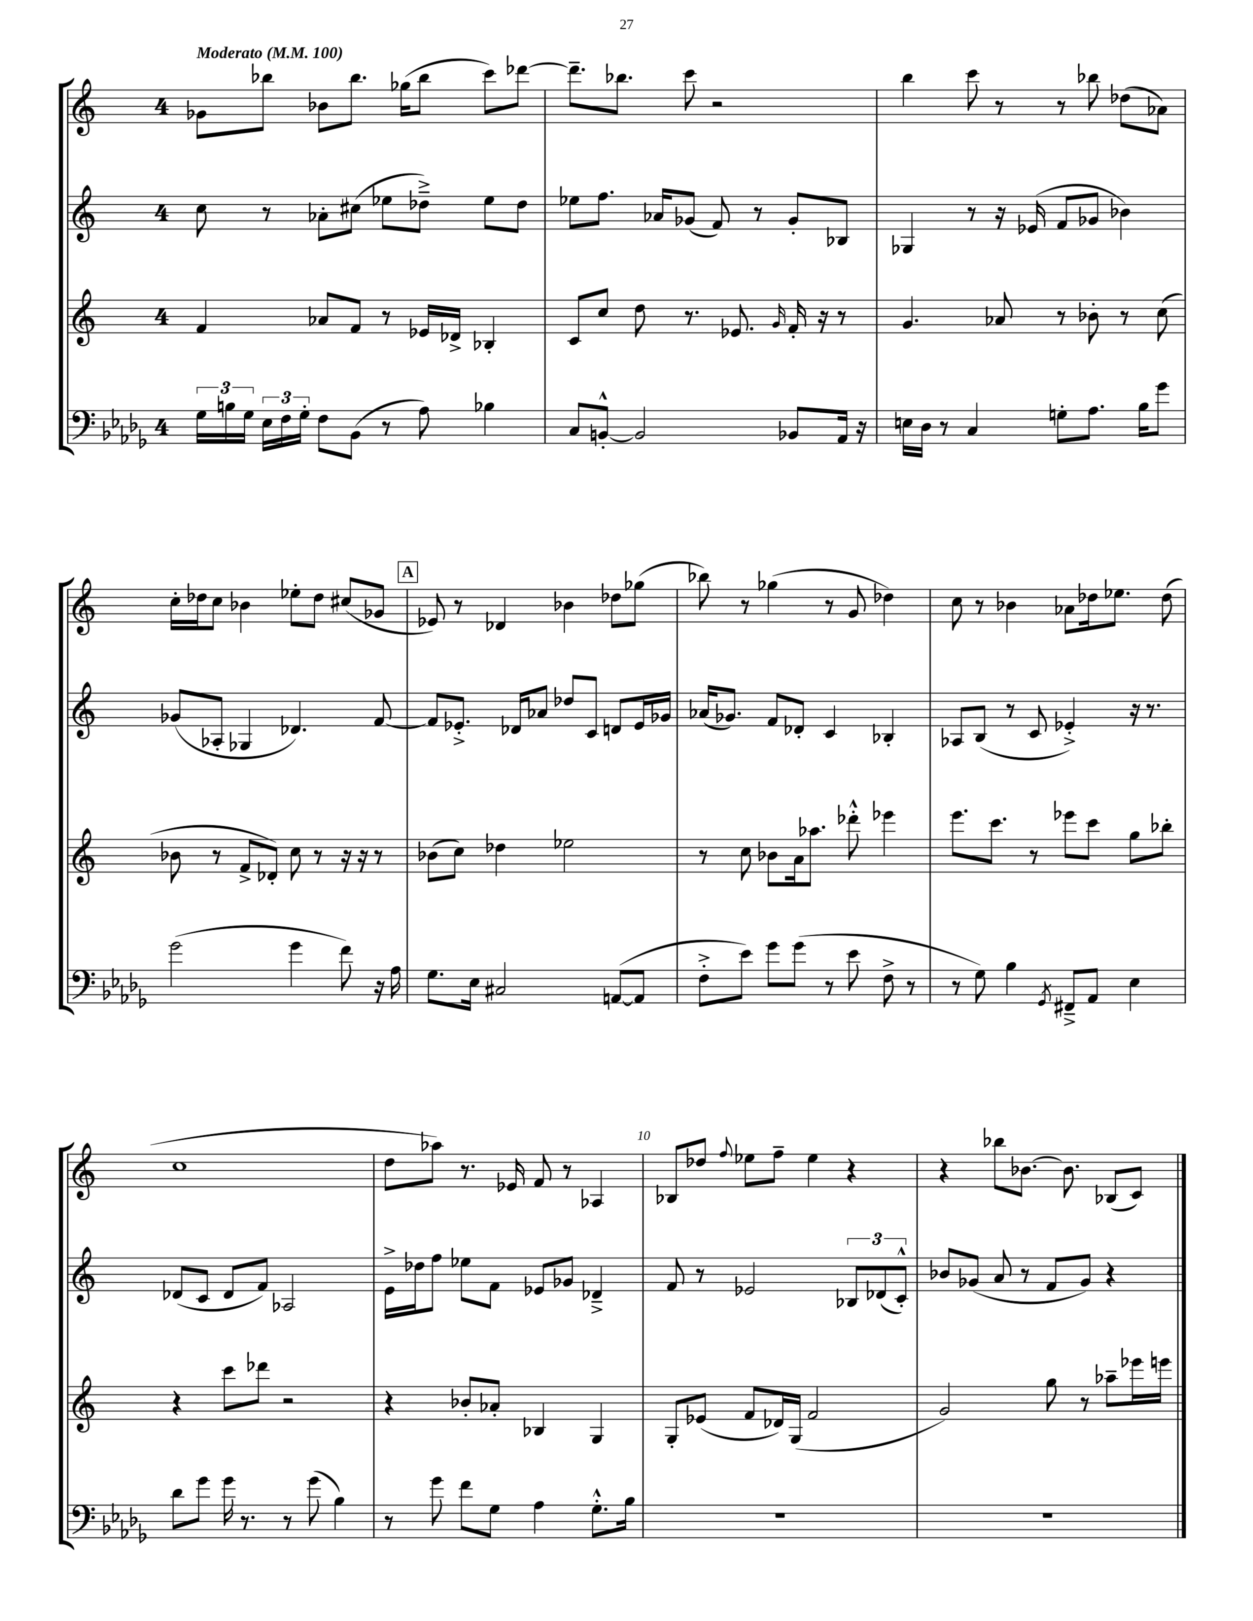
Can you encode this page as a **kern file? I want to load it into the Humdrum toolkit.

**kern	**kern	**kern	**kern
*part4	*part3	*part2	*part1
*staff4	*staff3	*staff2	*staff1
*clefF4	*clefG2	*clefG2	*clefG2
*k[b-e-a-d-g-]	*k[]	*k[]	*k[]
*M4/4	*M4/4	*M4/4	*M4/4
*MM100	*MM100	*MM100	*MM100
=1	=1	=1	=1
!	!	!	!LO:TX:a:B:t=Moderato
24G-\LL	4f/	8cc\	8g-X\L
24Bn\	.	.	.
24G-\JJ	.	.	.
24E-\LL	.	8r	8bb-X\J
24F\	.	.	.
24G-'\JJ	.	.	.
8F\L	8a-X/L	8a-X'\L	8b-X\L
(8BB-\J	8f/J	(8cc#X\J	8.bb-\J
8r	8r	8ee-X\L	.
.	.	.	(16gg-X\KL
8A-\)	16e-X/LL	8dd-X~^\J)	8bb-\J
.	16d-X^/JJ	.	.
4B-X\	4B-X'/	8ee-\L	8ccc\L)
.	.	8dd-\J	[8ddd-X\J
=2	=2	=2	=2
8C/L	8c/L	8ee-X\L	8.ddd-~\L]
[8BBn'^^/J	8cc/J	8.ff\J	.
.	.	.	8.bb-X\J
2BB/]	8dd\	.	.
.	.	16a-X/KL	.
.	8.r	(8g-X/J	8ccc\
.	.	8f/)	2r
.	8.e-X/	.	.
.	.	8r	.
.	16qqg/	.	.
8BB-X/L	16f'/	8g-'/L	.
.	16r	.	.
16AA-/Jk	8r	8B-X/J	.
16r	.	.	.
=3	=3	=3	=3
16En\LL	4.g/	4G-X/	4bb\
16D-\JJ	.	.	.
8r	.	.	.
4C/	.	8r	8ccc\
.	8a-X/	16r	8r
.	.	(16e-X/	.
8Gn'\L	8r	8f/L	8r
8.A-\J	8b-X'\	8g-X/J	8bb-X\
.	8r	4b-X\)	(8dd-X\L
16B-\KL	.	.	.
8g-\J	(8cc\	.	8a-X\J)
!!LO:LB:g=z
=4	=4	=4	=4
(2g-\	8b-X\	(8g-X/L	16cc'\LL
.	.	.	16dd-X\J
.	8r	8A-X'/J	8cc\J
.	8f^/L	4G-X/	4b-X\
.	8d-X'/J)	.	.
4g-\	8cc\	4.d-X/)	8ee-X'\L
.	8r	.	8dd-\J
8f\)	16r	.	(8cc#X/L
.	16r	.	.
16r	8r	[8f/	8g-X/J
16A-\	.	.	.
!!LO:REH:place=s1:t=A
=5	=5	=5	=5
8.G-\L	(8b-X\L	8f/L]	8e-X/)
.	8cc\J)	8.e-X'^/J	8r
16E-\Jk	.	.	.
2C#X/	4dd-X\	.	4d-X/
.	.	16d-X/KL	.
.	.	8a-X/J	.
.	2ee-X\	8dd-X/L	4b-X\
.	.	8c/J	.
([8AAn/L	.	8dn/L	8dd-X\L
8AA/J]	.	16e-/L	(8gg-X\J
.	.	16g-X/JJ	.
=6	=6	=6	=6
8F'^\L	8r	(16a-X/KL	8bb-X\)
.	.	8.g-X/J)	.
8e-\J)	8cc\	.	8r
8g-\L	8b-X\L	8f/L	(4gg-X\
(8g-\J	16a\k	8d-X'/J	.
.	8.aa-X\J	.	.
8r	.	4c/	8r
8e-\	8ddd-X'^^\	.	8g/
8F^\	4eee-X\	4B-X'/	4dd-X\)
8r	.	.	.
=7	=7	=7	=7
8r	8.eee\L	8A-X/L	8cc\
8G-\)	.	(8B/J	8r
.	8.ccc\J	.	.
4B-\	.	8r	4b-X\
.	8r	8c/	.
8qGG-/	.	.	.
8FF#X~^/L	8eee-X\L	4e-X'^/)	8a-X\L
8AA-/J	8ccc\J	.	16dd-X\k
.	.	.	8.ee-X\J
4E-\	8gg\L	16r	.
.	.	8.r	.
.	8bb-X'\J	.	(8dd-\
!!LO:LB:g=z
=8	=8	=8	=8
8d-\L	4r	(8d-X/L	1cc
8g-\J	.	8c/J	.
16g-\	8ccc\L	8d-/L	.
8.r	.	.	.
.	8ddd-X\J	8f/J)	.
8r	2r	2A-X/	.
(8g-\	.	.	.
4B-\)	.	.	.
=9	=9	=9	=9
8r	4r	16e^\LL	8dd\L
.	.	16dd-X\J	.
8g-\	.	8ff\J	8aa-X\J)
8f\L	8b-X'/L	8ee-X\L	8.r
8G-\J	8a-X'/J	8f\J	.
.	.	.	16e-X/
4A-\	4B-X/	8e-X/L	8f/
.	.	8g-X/J	8r
8.G-'^^\L	4G/	4d-X~^/	4A-X/
16B-\Jk	.	.	.
=10	=10	=10	=10
1r	8G'/L	8f/	8B-X/L
.	(8e-X/J	8r	8dd-X/J
.	.	.	8qqff/
.	8f/L	2e-X/	8ee-X\L
.	16d-X/L)	.	8ff~\J
.	(16G/JJ	.	.
.	2f/	.	4ee-\
.	.	12B-X/L	4r
.	.	(12d-X/	.
.	.	12c'^^/J)	.
=11	=11	=11	=11
1r	2g/)	8b-X/L	4r
.	.	(8g-X/J	.
.	.	8a/	8bb-X\L
.	.	8r	[8.b-X\J
.	8gg\	8f/L	.
.	.	.	8.b-\]
.	8r	8g-/J)	.
.	8aa-X~\L	4r	(8B-X/L
.	16eee-X\L	.	8c/J)
.	16eeen\JJ	.	.
==	==	==	==
*-	*-	*-	*-
